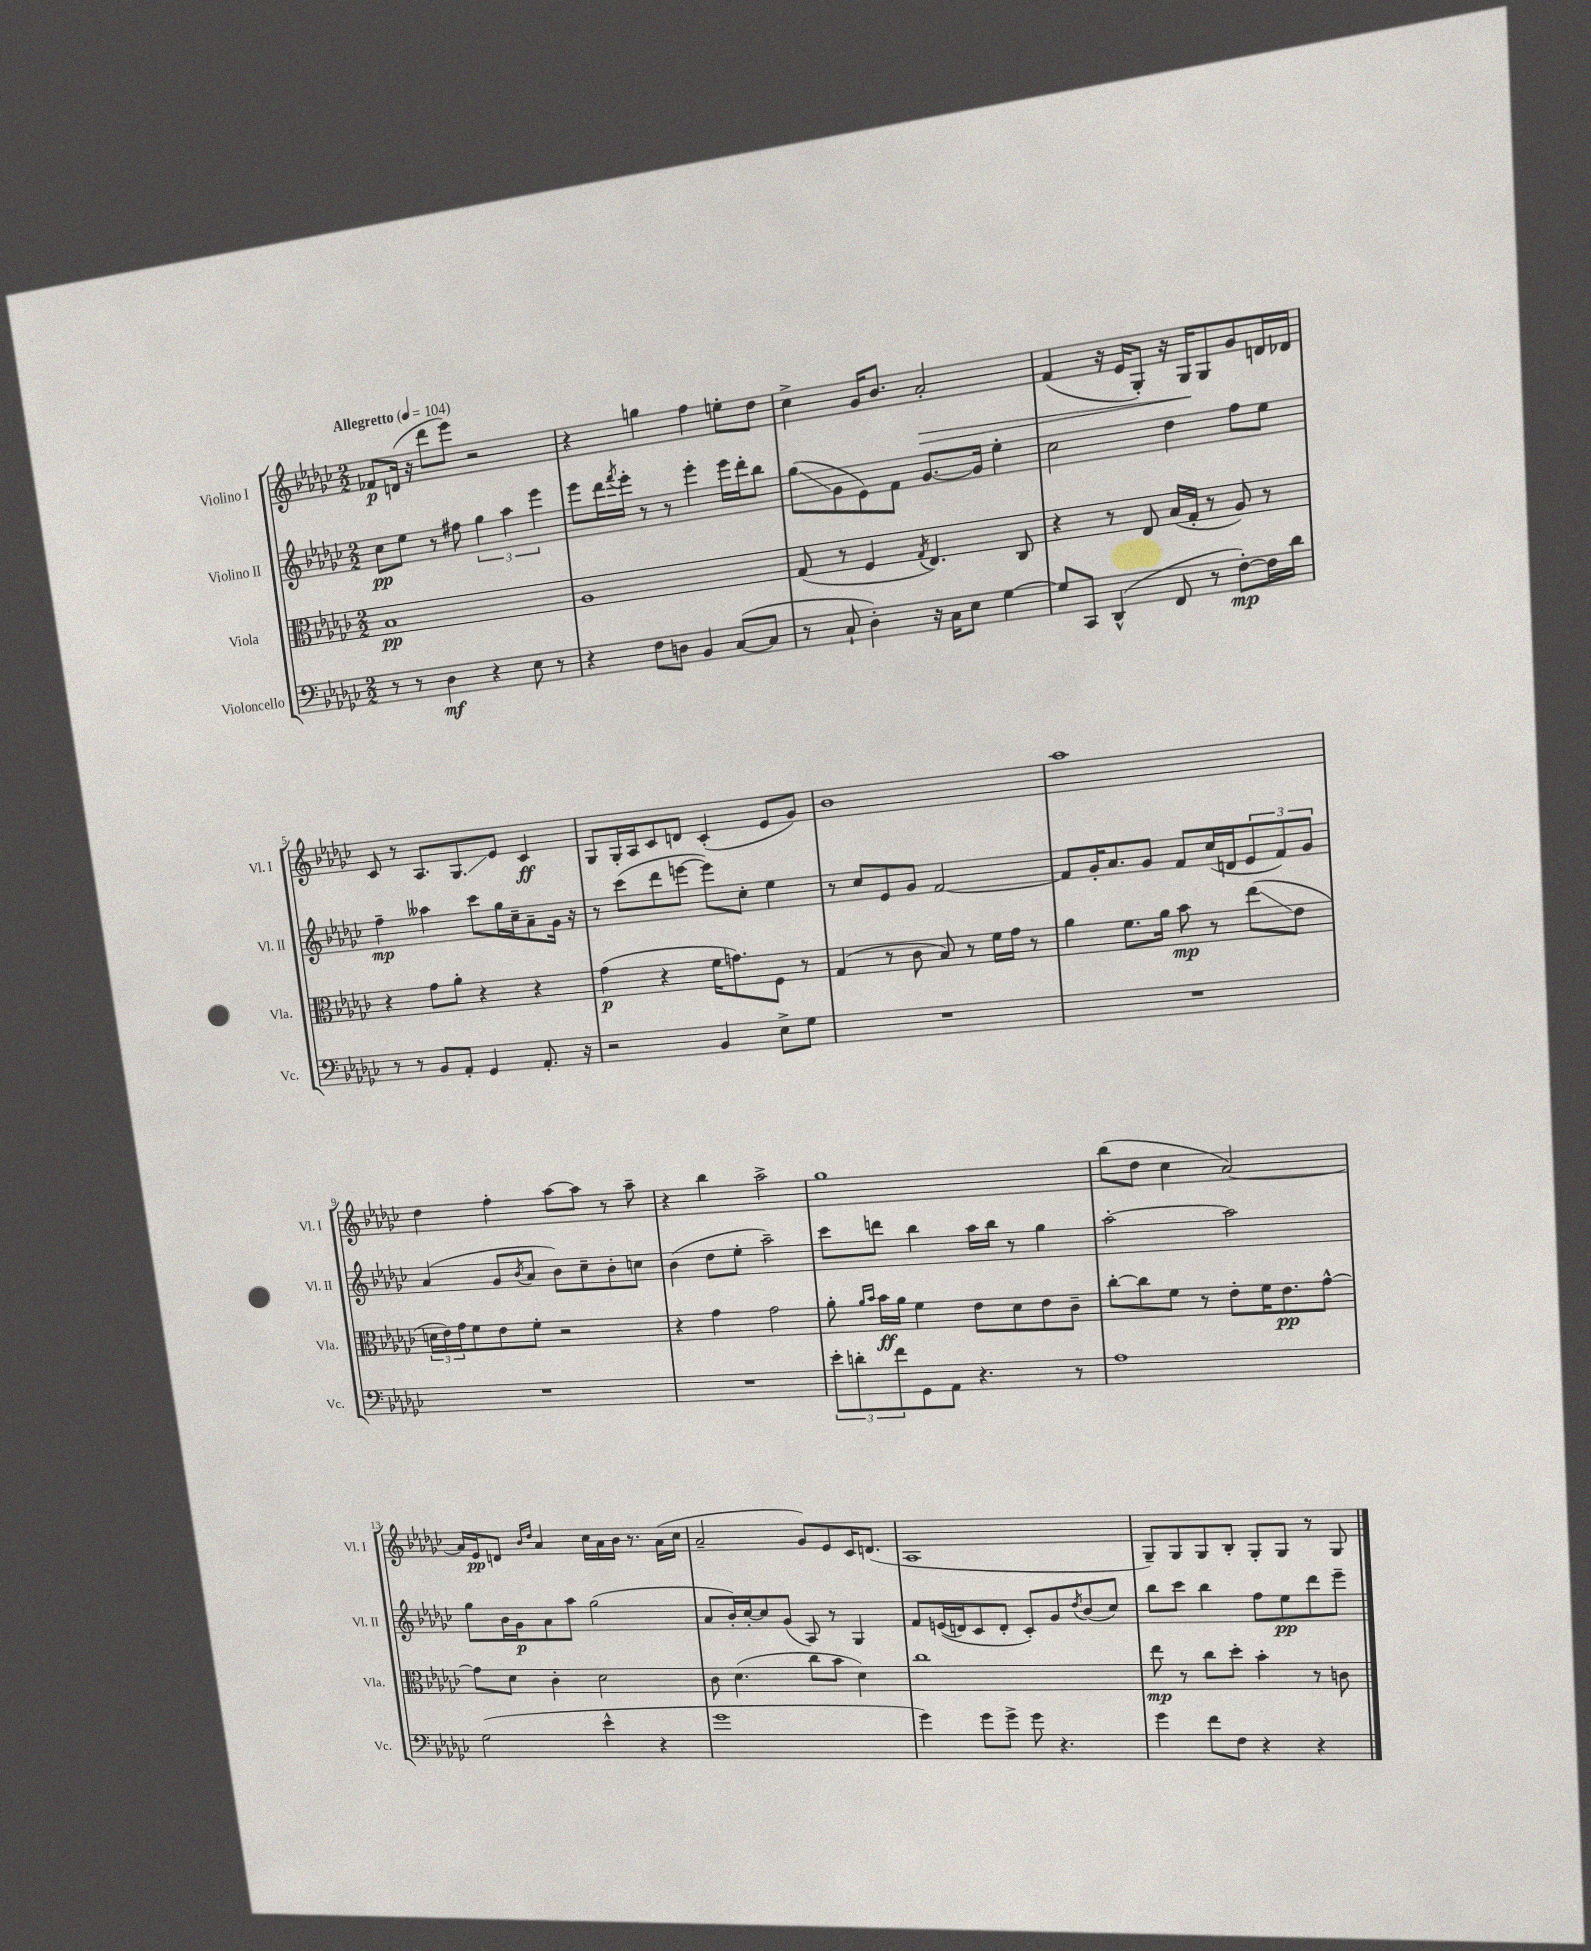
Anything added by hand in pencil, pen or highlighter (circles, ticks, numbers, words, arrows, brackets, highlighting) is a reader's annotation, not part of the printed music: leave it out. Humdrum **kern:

**kern	**kern	**kern	**kern
*staff4	*staff3	*staff2	*staff1
*clefF4	*clefC3	*clefG2	*clefG2
*k[b-e-a-d-g-c-]	*k[b-e-a-d-g-c-]	*k[b-e-a-d-g-c-]	*k[b-e-a-d-g-c-]
*M2/2	*M2/2	*M2/2	*M2/2
*MM104	*MM104	*MM104	*MM104
8r	1B-	8cc-	8f-
8r	.	8ee-	(16d
.	.	.	16r
4D-	.	8r	8ddd-
.	.	8ff#	8eee-)
4r	.	6gg-	2r
.	.	6aa-	.
8E-	.	.	.
.	.	6eee-	.
8r	.	.	.
=	=	=	=
4r	1A-	8eee-	4r
.	.	16ddd-	.
.	.	8qfff	.
.	.	16eee-'	.
8F	.	8r	4gg
8D	.	8r	.
4BB-	.	4eee-'	4ff
([8C-	.	16eee-	8ee'
.	.	16ddd-'	.
8C-]	.	8bb-	8dd-
=	=	=	=
8r	(8G-	(8gg-	4cc-^
8C-`	8r	8g-	.
4D-')	4F	8e-)	16g-
.	.	.	8.b-
.	.	8f	.
.	8qG-	.	.
16r	4.E-)	[8.g-	2a-'
16C-	.	.	.
8E-	.	.	.
.	.	16g-]	.
[4G-	.	4ee-'	.
.	8C-	.	.
=	=	=	=
8G-]	4r	2cc-	(4f
8CC-	.	.	.
(4DD-^^	8r	.	16r
.	.	.	16e-
.	8E-	.	8G-')
8FF	(16B-	4dd-	16r
.	16G-'	.	16G-
8r	8r	.	8G-
[8F')	8A-)	8ff	8g-
16F]	8r	8ee-	16d
16d-	.	.	16d-
=	=	=	=
8r	4r	4ff~	8c-
8r	.	.	8r
8BB-	8g-	4aa--	8.A-
8AA-'	8a-'	.	.
.	.	.	8.G-
4GG-	4r	8ccc-	.
.	.	16gg-	8e-
.	.	16cc-~	.
8.AA-'	4r	8a-~	4c-
.	.	16g-	.
16r	.	16r	.
=	=	=	=
2r	(4g-	8r	8G-
.	.	(8ccc-	16G-'
.	.	.	16A-
.	4r	8ddd-	8c-
.	.	[8eee	8d
4BB-	16f	8eee])	(4c-'
.	8.g)	.	.
.	.	8cc-'	.
8E-^	8F	4ee-	8e-
8G-	8r	.	8g-)
=	=	=	=
1r	(4G-	8r	1b-
.	.	8cc-	.
.	8r	8e-	.
.	8c-	8g-	.
.	8B-)	[2f	.
.	8r	.	.
.	16f	.	.
.	16g-	.	.
.	8r	.	.
=	=	=	=
1r	4a-	8f]	1aa-
.	.	16g-'	.
.	.	8.a-	.
.	8.f	.	.
.	.	8g-	.
.	16a-	.	.
.	8b-	8f	.
.	8r	(16cc-	.
.	.	16d	.
.	(8ee-	12e-	.
.	.	12f)	.
.	8e-	.	.
.	.	12g-	.
=	=	=	=
1r	24d	(4a-	4dd-
.	24e-)	.	.
.	24g-	.	.
.	8f	.	.
.	8e-	8g-	4ff'
.	.	8qb-	.
.	8f'	8a-	.
.	2r	8b-)	[8aa-
.	.	8cc-~	8aa-]
.	.	8b-'	8r
.	.	8cc	8aa-~
=	=	=	=
1r	4r	(4b-	4r
.	4g-	8dd-	4bb-
.	.	8ee-'	.
.	2g-	2aa-~)	2aa-^
=	=	=	=
12e-'	8a-'	8ccc-	1gg-
12d'	.	.	.
.	16qqa-	.	.
.	16qqb-	.	.
.	16b-	8ddd	.
12f	.	.	.
.	16a-	.	.
8GG-	4f	4bb-	.
8AA-	.	.	.
4.r	8e-	16aa-	.
.	.	16bb-	.
.	8d-	8r	.
.	8e-	4gg-	.
8r	8c-~	.	.
=	=	=	=
1A-	[8cc-'	[2aa-'	(8bb-
.	8cc-]	.	8dd-
.	8f	.	4cc-
.	8r	.	.
.	8e-'	2aa-]	[2a-)
.	16f	.	.
.	8.e-	.	.
.	[8g-^^	.	.
=	=	=	=
(2G-	8g-]	8gg-	16a-]
.	.	.	16e-
.	8d-	16b-	8d
.	.	16g-	.
.	.	.	16qqb-
.	.	.	16qqdd-
.	4c-'	8a-	4a-
.	.	8aa-	.
4e-^^	2d-	(2gg-	16cc-
.	.	.	16a-
.	.	.	16b-
.	.	.	8.r
4r	.	.	.
.	.	.	(16a-
.	.	.	16cc-
=	=	=	=
1g-	8c-	8a-	2a-~
.	(4.d-	16b-')	.
.	.	[16cc-'	.
.	.	8cc-]	.
.	.	(8g-	.
.	8cc-	8A-)	8g-)
.	8b-	8r	8e-
.	4d-)	4G-	16c-
.	.	.	(8.d
=	=	=	=
4g-)	1cc-	8f	1A-
.	.	&((16e	.
.	.	16d)	.
8g-	.	8c-	.
8g-^	.	8d'	.
8g-	.	8c-'&)	.
4.r	.	8g-	.
.	.	8qdd-	.
.	.	(8b-	.
.	.	8cc-)	.
=	=	=	=
4g-	8ee-	8bb-	8G-~)
.	8r	8ccc-	8G-
8f	8cc-	4bb-	8G-
8F	8dd-'	.	8B-'
4r	4b-'	8ff	8G-'
.	.	8ee-	8G-
4r	8r	8ddd-	8r
.	8c	8eee-~	8G-
==	==	==	==
*-	*-	*-	*-
